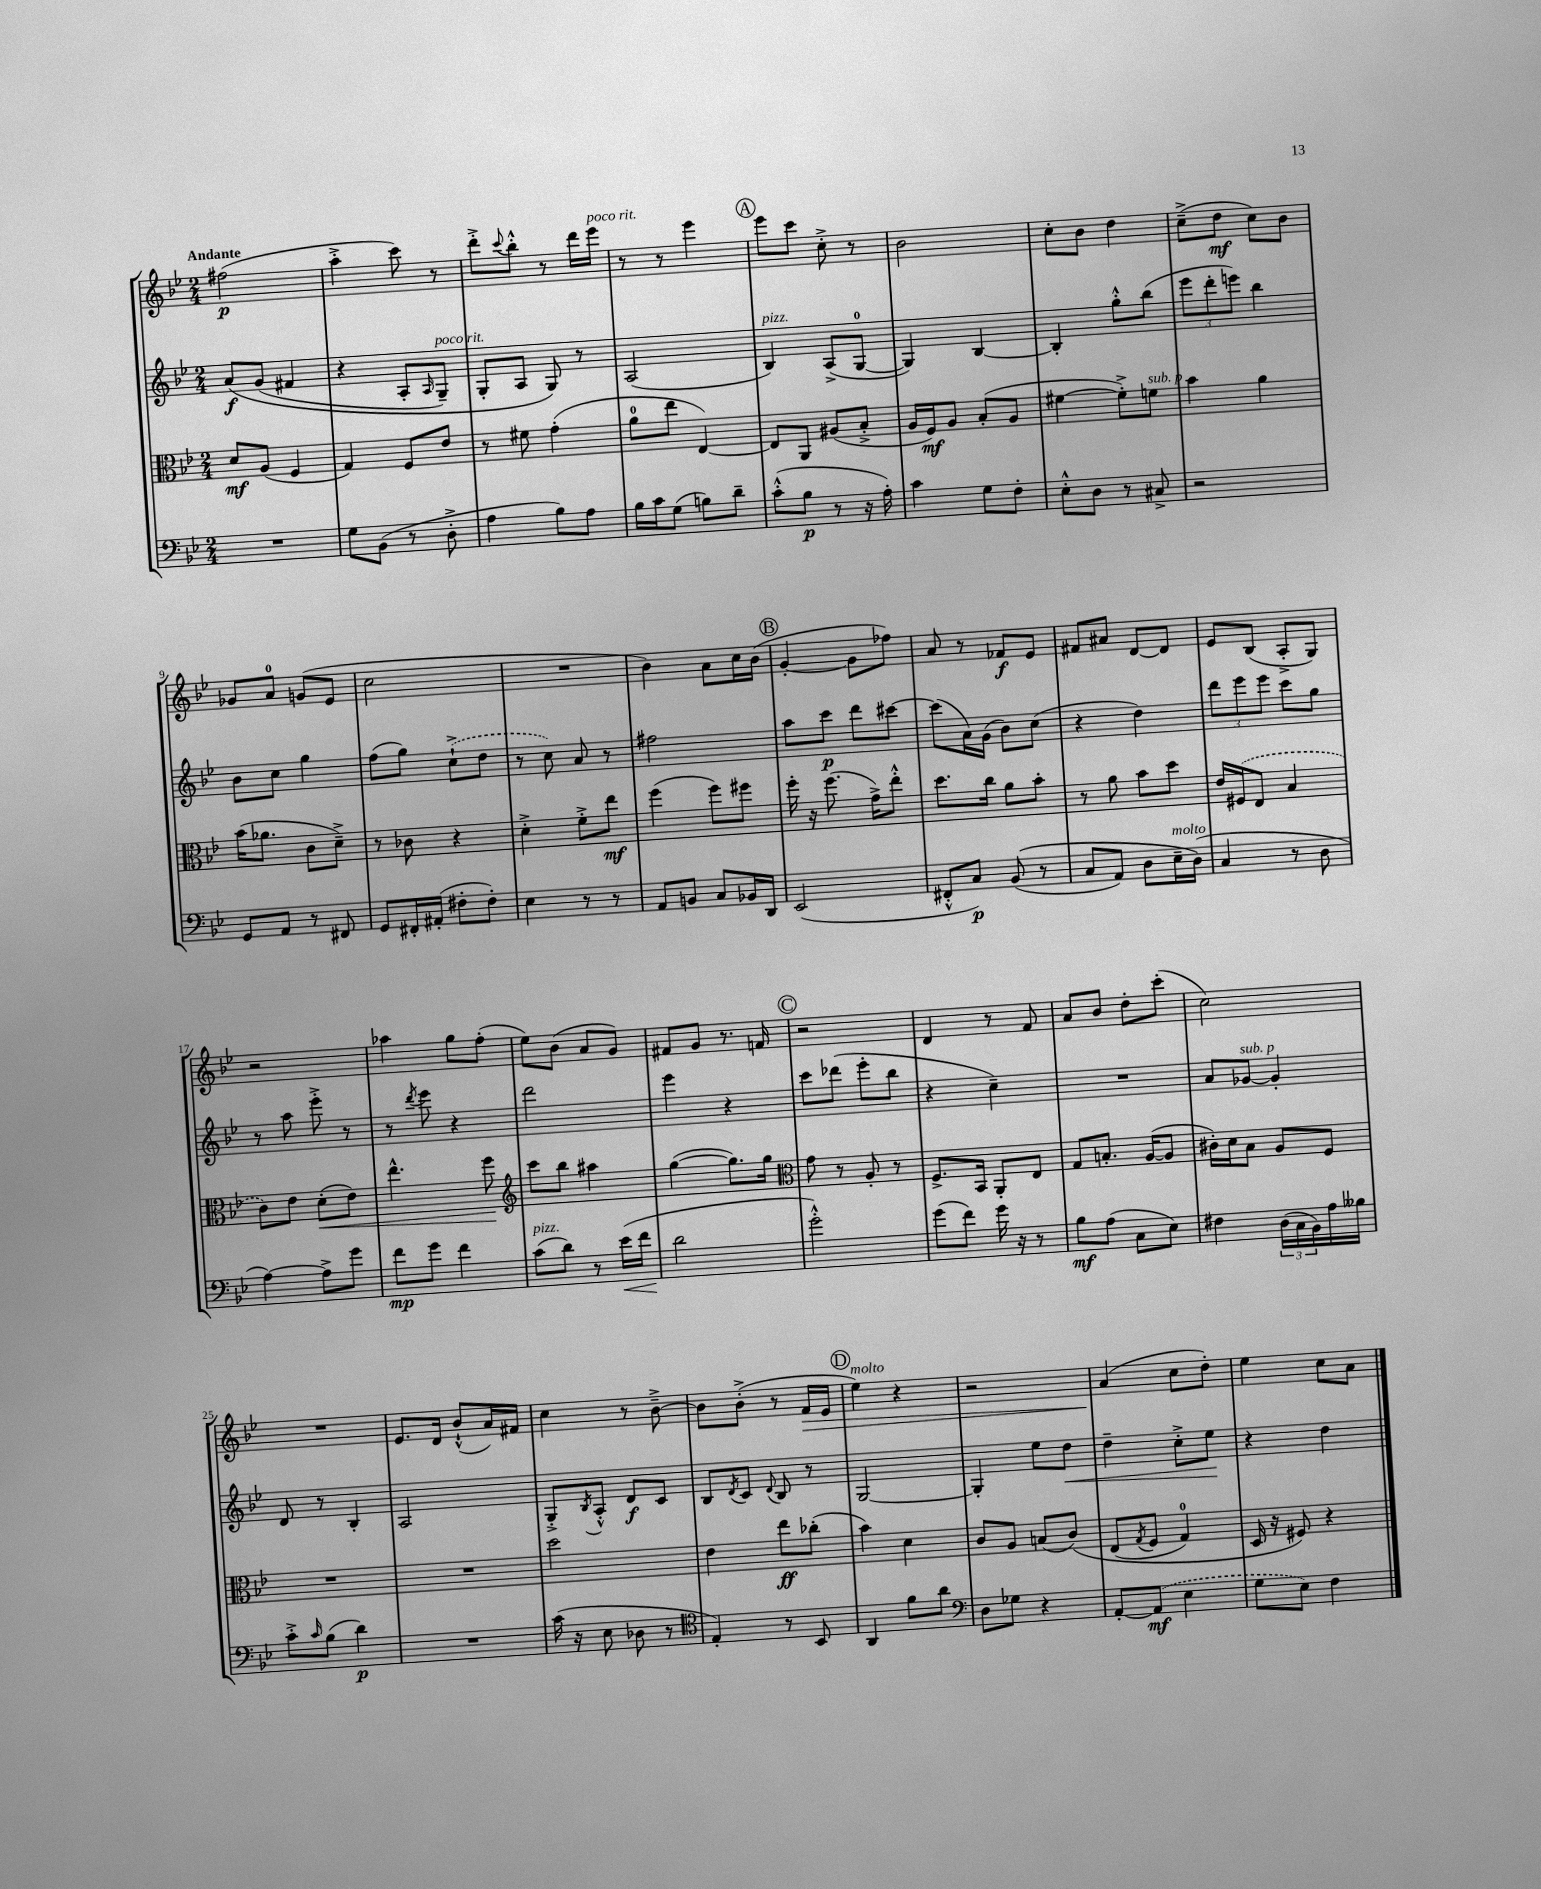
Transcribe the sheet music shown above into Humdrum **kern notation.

**kern	**dynam	**kern	**dynam	**kern	**dynam	**kern	**dynam
*part4	*part4	*part3	*part3	*part2	*part2	*part1	*part1
*staff4	*staff4	*staff3	*staff3	*staff2	*staff2	*staff1	*staff1
*clefF4	*	*clefC3	*	*clefG2	*	*clefG2	*
*k[b-e-]	*	*k[b-e-]	*	*k[b-e-]	*	*k[b-e-]	*
*M2/4	*	*M2/4	*	*M2/4	*	*M2/4	*
=1	=1	=1	=1	=1	=1	=1	=1
!	!	!	!	!	!	!LO:TX:a:B:t=Andante	!
2r	.	8d/L	mf	(8a/L	f	(2ff#X\	p
.	.	(8A/J	.	(8g/J	.	.	.
.	.	4F/	.	4f#X/	.	.	.
=2	=2	=2	=2	=2	=2	=2	=2
8G\L	.	4G/)	.	4r	.	4aa'^\	.
(8BB-\J	.	.	.	.	.	.	.
8r	.	8F/L	.	8A'/L	.	8ccc\)	.
.	.	.	.	16qqA/	.	.	.
!	!	!	!	!LO:TX:a:i:t=poco rit.	!	!	!
8D'^\	.	8e-/J	.	8G~/J)	.	8r	.
=3	=3	=3	=3	=3	=3	=3	=3
4A\	.	8r	.	8G'/L	.	8ddd'^\L	.
.	.	.	.	.	.	8qqccc/	.
.	.	8f#X\	.	8A/J	.	8bb-'^^\J	.
8B-\L)	.	(4g'\	.	8G/)	.	8r	.
8A\J	.	.	.	8r	.	16ddd\LL	.
!	!	!	!	!	!	!LO:TX:a:i:t=poco rit.	!
.	.	.	.	.	.	16eee-\JJ	.
=4	=4	=4	=4	=4	=4	=4	=4
16B-\LL	.	8a\L	.	(2A/	.	8r	.
16c\J	.	.	.	.	.	.	.
(8G\J	.	8ee-\J	.	.	.	8r	.
8Bn\L)	.	[4E-/)	.	.	.	4eee-\	.
8d~\J	.	.	.	.	.	.	.
!!LO:REH:place=s1:t=A
=5	=5	=5	=5	=5	=5	=5	=5
!	!	!	!	!LO:TX:a:i:t=pizz.	!	!	!
(8c'^^\L	.	8E-/L]	.	4B-/)	.	8eee-\L	.
8B-\J	p	8AA/J	.	.	.	8ccc\J	.
8r	.	(8A#X/L	.	(8A^/L	.	8cc'^\	.
16r	.	8B-'^/J	.	[8G/J	.	8r	.
16A'\)	.	.	.	.	.	.	.
=6	=6	=6	=6	=6	=6	=6	=6
4c\	.	16A/LL	.	4G/])	.	2b-\	.
.	.	16F/J)	mf	.	.	.	.
.	.	8A/J	.	.	.	.	.
8G\L	.	(8B-'/L	.	[4B-/	.	.	.
8F'\J	.	8A/J	.	.	.	.	.
=7	=7	=7	=7	=7	=7	=7	=7
8E-'^^\L	.	[4f#X\	.	4B-'/]	.	8cc'\L	.
8D\J	.	.	.	.	.	8b-\J	.
8r	.	8f#'^\L])	.	8gg'^^\L	.	4dd\	.
!	!	!LO:TX:a:i:t=sub. p	!	!	!	!	!
8C#X^/	.	8fn\J	.	(8bb-\J	.	.	.
=8	=8	=8	=8	=8	=8	=8	=8
2r	.	4b-\	.	12eee-\L	.	(8cc~^\L	.
.	.	.	.	12ddd'\	.	.	.
.	.	.	.	.	.	8dd\J	mf
.	.	.	.	12eeen\J)	.	.	.
.	.	4a\	.	4bb-\	.	8cc\L)	.
.	.	.	.	.	.	8b-\J	.
!!LO:LB:g=z
=9	=9	=9	=9	=9	=9	=9	=9
8GG/L	.	(16b-\KL	.	8b-\L	.	8g-X/L	.
.	.	8.a-X\J	.	.	.	.	.
8AA/J	.	.	.	8cc\J	.	8a/J	.
8r	.	8c\L	.	4gg\	.	(8gn/L	.
8FF#X/	.	8d~^\J)	.	.	.	8e-/J	.
=10	=10	=10	=10	=10	=10	=10	=10
8GG/L	.	8r	.	(8ff\L	.	2cc\	.
16FF#X'/L	.	8c-X\	.	8gg\J)	.	.	.
(16AA#X'/JJ	.	.	.	.	.	.	.
8F#X'\L	.	4r	.	(8cc`^\L	.	.	.
8F#'\J)	.	.	.	8dd\J	.	.	.
=11	=11	=11	=11	=11	=11	=11	=11
4E-\	.	4d'^\	.	8r	.	2r	.
.	.	.	.	8cc\)	.	.	.
8r	.	8f'^\L	.	8a/	.	.	.
8r	.	8ee-\J	mf	8r	.	.	.
=12	=12	=12	=12	=12	=12	=12	=12
8AA/L	.	(4ff\	.	2ff#X\	.	4b-\)	.
8BBn/J	.	.	.	.	.	.	.
8C/L	.	8ff\L)	.	.	.	8a\L	.
16BB-X/L	.	8ff#X\J	.	.	.	16cc\L	.
16DD/JJ	.	.	.	.	.	(16b-\JJ	.
!!LO:REH:place=s1:t=B
=13	=13	=13	=13	=13	=13	=13	=13
(2EE-/	.	16ff'\	.	8aa\L	.	[4g'/	.
.	.	16r	.	.	.	.	.
.	.	(8.ff\	.	8ccc\J	p	.	.
.	.	.	.	8ddd\L	.	8g\L]	.
.	.	16g^\KL)	.	.	.	.	.
.	.	8ee-'^^\J	.	[8ccc#X\J	.	8ff-X\J)	.
=14	=14	=14	=14	=14	=14	=14	=14
8FF#X'^^/L	.	8.dd\L	.	(8ccc#\L]	.	8a/	.
8C/J)	p	.	.	16a\L)	.	8r	.
.	.	16cc\Jk	.	(16g\JJ	.	.	.
((8BB-/	.	8a\L	.	8b-\L)	.	8f-X/L	f
8r	.	8b-'\J	.	(8cc\J	.	8e-/J	.
=15	=15	=15	=15	=15	=15	=15	=15
8C/L	.	8r	.	4r	.	8f#X/L	.
8AA/J)	.	8a\	.	.	.	8a#X/J	.
8D\L	.	8b-\L	.	4dd\)	.	[8d/L	.
!LO:TX:a:i:t=molto	!	!	!	!	!	!	!
16E-~\L	.	8dd\J	.	.	.	8d/J]	.
(16D\JJ)	.	.	.	.	.	.	.
=16	=16	=16	=16	=16	=16	=16	=16
4C/	.	16e-/LL	.	12ddd\L	.	8e-/L	.
.	.	(16F#X/J	.	.	.	.	.
.	.	.	.	12eee-\	.	.	.
.	.	8E-/J	.	.	.	(8B-/J	.
.	.	.	.	12eee-\J	.	.	.
8r	.	4B-/	.	8ccc\L	.	8A'^/L	.
8D\	.	.	.	8gg\J	.	8G/J)	.
!!LO:LB:g=z
=17	=17	=17	=17	=17	=17	=17	=17
[4A\)	.	8c\L)	.	8r	.	2r	.
.	.	8e-\J	.	8aa\	.	.	.
!	!	!	!LO:HP:b	!	!	!	!
8A^\L]	.	(8d'\L	<	8eee-'^\	.	.	.
8g\J	.	8e-\J)	.	8r	.	.	.
=18	=18	=18	=18	=18	=18	=18	=18
8f\L	mp	4.ee-^^\	.	8r	.	4aa-X\	.
.	.	.	.	8qddd/	.	.	.
8g\J	.	.	.	8eee-\	.	.	.
4f\	.	.	.	4r	.	8gg\L	.
.	.	8ff\	.	.	.	(8ff'\J	.
.	.	.	[	.	.	.	.
=19	=19	=19	=19	=19	=19	=19	=19
*	*	*clefG2	*	*	*	*	*
!LO:TX:a:i:t=pizz.	!	!	!	!	!	!	!
(8c\L	.	8ccc\L	.	2ddd\	.	8ee-\L)	.
8d\J)	.	8bb-\J	.	.	.	(8b-\J	.
8r	.	4aa#X\	.	.	.	8a/L	.
!	!LO:HP:b	!	!	!	!	!	!
(16e-\LL	<	.	.	.	.	8g/J)	.
16f\JJ	.	.	.	.	.	.	.
=20	=20	=20	=20	=20	=20	=20	=20
2d\	.	([4gg\	.	4eee-\	.	8f#X/L	.
.	.	.	.	.	.	8g/J	.
.	.	8.gg\L])	.	4r	.	8.r	.
.	.	16gg\Jk	.	.	.	16fn/	.
.	[	.	.	.	.	.	.
!!LO:REH:place=s1:t=C
=21	=21	=21	=21	=21	=21	=21	=21
*	*	*clefC3	*	*	*	*	*
2g'^^\)	.	8g\	.	8ccc\L	.	2r	.
.	.	8r	.	(8ddd-X\J	.	.	.
.	.	8A'/	.	8eee-'\L	.	.	.
.	.	8r	.	8bb-\J	.	.	.
=22	=22	=22	=22	=22	=22	=22	=22
(8g\L	.	8.F^/L	.	4r	.	4d/	.
8f\J)	.	.	.	.	.	.	.
.	.	16BB-/Jk	.	.	.	.	.
16g\	.	8AA'/L	.	4cc~\)	.	8r	.
16r	.	.	.	.	.	.	.
8r	.	8E-/J	.	.	.	8f/	.
=23	=23	=23	=23	=23	=23	=23	=23
8B-\L	mf	8G/L	.	2r	.	8a/L	.
(8A\J	.	8.Bn'/J	.	.	.	8b-/J	.
8C\L	.	.	.	.	.	8dd'\L	.
.	.	([16A/KL	.	.	.	.	.
8E-\J)	.	8A/J]	.	.	.	(8ccc'\J	.
=24	=24	=24	=24	=24	=24	=24	=24
4F#X\	.	16c#X'\LL)	.	8a/L	.	2cc\)	.
.	.	16d\J	.	.	.	.	.
!	!	!	!	!LO:TX:a:i:t=sub. p	!	!	!
.	.	8B-\J	.	[8g-X/J	.	.	.
(24D\LL	.	8A/L	.	4g-'/]	.	.	.
24C\	.	.	.	.	.	.	.
24BB-\)	.	.	.	.	.	.	.
16A\	.	8F/J	.	.	.	.	.
16B--X\JJ	.	.	.	.	.	.	.
!!LO:LB:g=z
=25	=25	=25	=25	=25	=25	=25	=25
8c'^\L	.	2r	.	8d/	.	2r	.
16qqc/	.	.	.	.	.	.	.
(8B-\J	.	.	.	8r	.	.	.
4d\)	p	.	.	4B-'/	.	.	.
=26	=26	=26	=26	=26	=26	=26	=26
2r	.	2r	.	2A/	.	8.e-/L	.
.	.	.	.	.	.	16d/Jk	.
.	.	.	.	.	.	(8b-`^^/L	.
.	.	.	.	.	.	16a/L)	.
.	.	.	.	.	.	16f#X/JJ	.
=27	=27	=27	=27	=27	=27	=27	=27
(16c\	.	2dd\	.	8G'^/L	.	4cc\	.
16r	.	.	.	.	.	.	.
.	.	.	.	8qB-/	.	.	.
8E-\	.	.	.	8A'^^/J	.	.	.
8D-X\	.	.	.	8d/L	f	8r	.
8r	.	.	.	8c/J	.	[8b-~^\	.
=28	=28	=28	=28	=28	=28	=28	=28
*clefC4	*	*	*	*	*	*	*
4E-'/)	.	4e-\	.	8B-/L	.	8b-\L]	.
.	.	.	.	8qd/	.	.	.
.	.	.	.	8c/J	.	(8b-'^\J	.
.	.	.	.	8qqd/	.	.	.
8r	.	8ee-\L	ff	8B-/	.	8r	.
!	!	!	!	!	!	!	!LO:HP:b
8BB-/	.	(8cc-X'\J	.	8r	.	16f/LL	>
.	.	.	.	.	.	16e-/JJ	.
!!LO:REH:place=s1:t=D
=29	=29	=29	=29	=29	=29	=29	=29
!	!	!	!	!	!	!LO:TX:a:i:t=molto	!
4AA/	.	4b-\)	.	[2G/	.	4ee-\)	.
8f\L	.	4d\	.	.	.	4r	.
8a\J	.	.	.	.	.	.	.
=30	=30	=30	=30	=30	=30	=30	=30
*clefF4	*	*	*	*	*	*	*
8D\L	.	8c/L	.	4G'/]	.	2r	.
8G-X\J	.	8A/J	.	.	.	.	.
4r	.	(8Bn/L	.	8ee-\L	.	.	.
!	!	!	!	!	!LO:HP:b	!	!
.	.	(8c/J)	.	8dd\J	<	.	.
=31	=31	=31	=31	=31	=31	=31	=31
[8AA'/L	.	(8E-/L	.	4dd~\	.	(4a/	.
.	.	8qG/	.	.	.	.	.
(8AA/J]	mf	8F/J	.	.	.	.	.
4E-\	.	4G/)	.	8cc'^\L	.	8cc\L	]
.	.	.	.	8ee-\J	.	8dd'\J)	.
.	.	.	.	.	[	.	.
=32	=32	=32	=32	=32	=32	=32	=32
8G\L	.	16D/	.	4r	.	4ee-\	.
.	.	16r	.	.	.	.	.
8E-\J)	.	8F#X/)	.	.	.	.	.
4F\	.	4r	.	4dd\	.	8cc\L	.
.	.	.	.	.	.	8a\J	.
==	==	==	==	==	==	==	==
*-	*-	*-	*-	*-	*-	*-	*-
